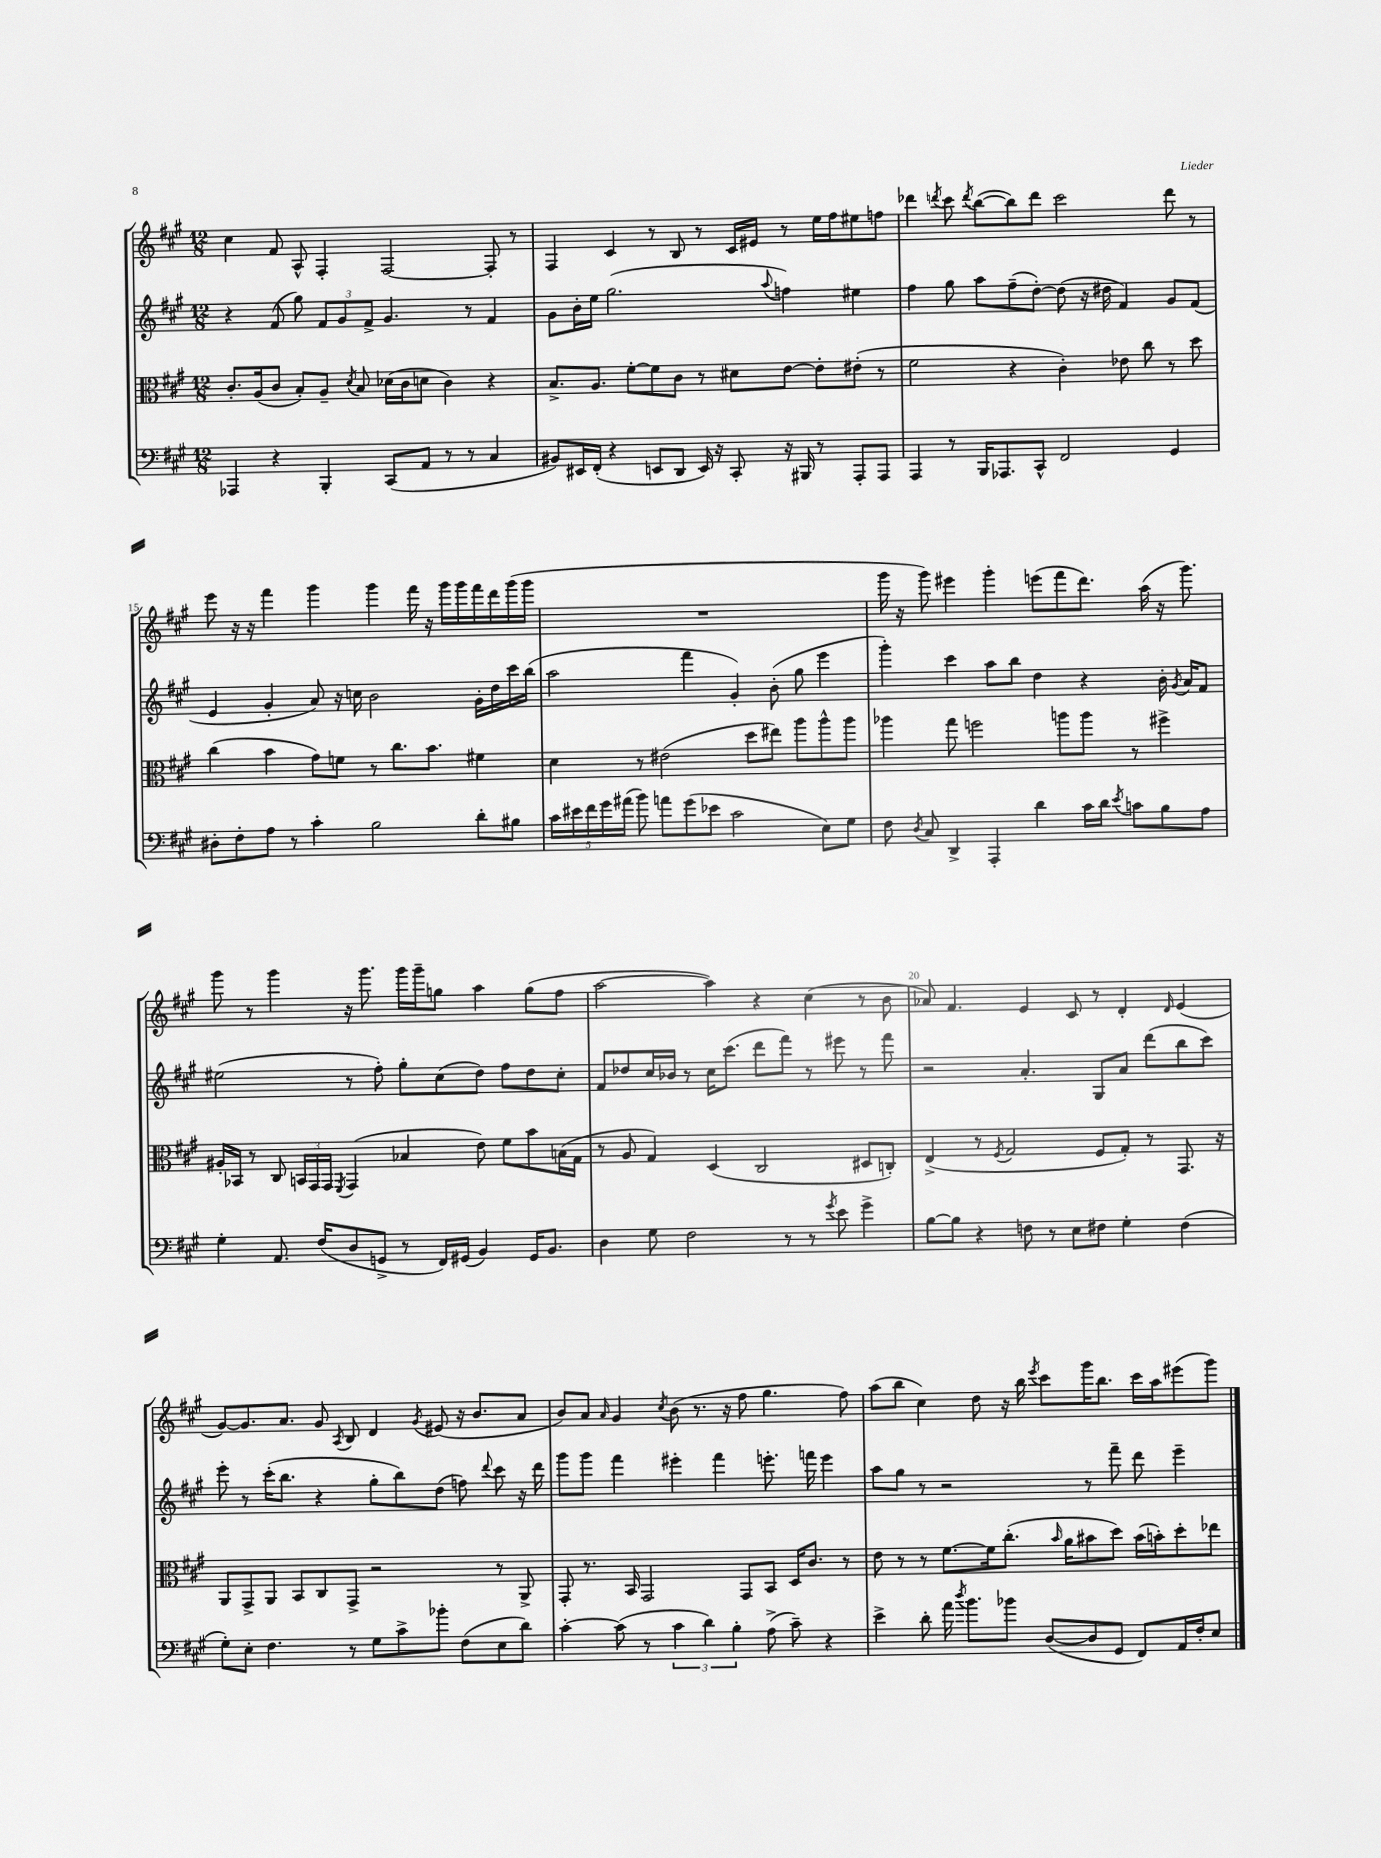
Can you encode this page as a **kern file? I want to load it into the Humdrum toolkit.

**kern	**kern	**kern	**kern
*staff4	*staff3	*staff2	*staff1
*clefF4	*clefC3	*clefG2	*clefG2
*k[f#c#g#]	*k[f#c#g#]	*k[f#c#g#]	*k[f#c#g#]
*M12/8	*M12/8	*M12/8	*M12/8
4AAA-	8.c#'	4r	4cc#
.	(16A	.	.
4r	8c#	(8f#	8f#
.	8B')	8gg#)	8A^^
4BBB'	8A~	12f#	4F#'
.	.	12g#	.
.	8qd	.	.
.	8B	.	.
.	.	12f#^	.
(8CC#	(16d-	4.g#	[2F#
.	16c#	.	.
8AA	8d	.	.
8r	4c#)	.	.
8r	.	8r	.
4C#	4r	4f#	8F#']
.	.	.	8r
=	=	=	=
8BB#)	8.B^	8g#	4F#
16EE#	.	16b'	.
(16FF#'	8.A	16ee	.
4r	.	(2.gg#	4c#
.	[8f#'	.	.
8EE	8f#]	.	8r
8DD	8c#	.	8B
16EE)	8r	.	8r
16r	.	.	.
8CC#'	8d#	.	16c#
.	.	.	16e#
.	.	8qqaa	.
16r	[8e	4ff)	8r
16BBB#	.	.	.
8r	8e']	.	16ee
.	.	.	16ff#
8AAA'	(8e#'	4ee#	8ee#
8AAA	8r	.	8ff
=	=	=	=
4AAA	2f#	4ff#	4ddd-
.	.	.	8qddd
8r	.	8gg#	8ccc#
.	.	.	8qddd
16BBB	.	8aa	([8bb
8.AAA-	.	.	.
.	4r	(8ff#~	8bb])
8CC#^^	.	[8dd')	8ddd
2FF#	4c#')	(8dd]	2ccc#
.	.	16r	.
.	.	16dd#	.
.	8e-	4f#)	.
.	8cc#	.	.
4GG#	8r	8g#	8ddd
.	8dd	(8f#	8r
=	=	=	=
8D#'	(4cc#	4e	8eee
8F#'	.	.	16r
.	.	.	16r
8A	4b	4g#'	4fff#
8r	.	.	.
4c#'	8g#)	8a)	4ggg#
.	8f	16r	.
.	.	16cc	.
2B	8r	2b	4ggg#
.	8.cc#	.	.
.	.	.	16fff#
.	8.b	.	16r
.	.	.	16ggg#
.	.	.	16ggg#
8d'	4f#	16g#'	16fff#
.	.	16dd	16ddd
8B#	.	16ccc#	(16ggg#
.	.	(16bb	16ggg#
=	=	=	=
20c#	4d	2aa	1.r
20e#	.	.	.
20f#	.	.	.
20g#	.	.	.
(20a#	.	.	.
8b)	8r	.	.
8a	(2e#	.	.
(8g#	.	4fff#	.
8e-	.	.	.
2c#	.	4g#')	.
.	8dd	.	.
.	8ee#)	(8b'	.
.	8aa	8gg#	.
8E)	8aa^^	4eee	.
8G#	8aa	.	.
=	=	=	=
8F#	4aa-	4ggg#')	16ggg#
.	.	.	16r
8qD	.	.	.
8C#	.	.	8ggg#)
4DD^	8gg#	4ccc#	4eee#
.	2ff	.	.
4AAA'	.	8aa	4ggg#'
.	.	8bb	.
4d	.	4dd	(8eee
.	8aa	.	8fff#
16c#	8aa	4r	8.ddd)
16d	.	.	.
8qe	.	.	.
8c	8r	.	.
.	.	.	(16aa
8B	4ff#^	16b'	16r
.	.	8qg#	.
.	.	16a	8.ggg#)
8A	.	8f#	.
=	=	=	=
4G#'	16A#'	(2ee#	8ggg#
.	16BB-	.	.
.	8r	.	8r
8.AA	8C#	.	4ggg#
.	24BB	.	.
.	24GG#	.	.
(16F#	.	.	.
.	24GG#	.	.
.	8qFF#	.	.
8D	(4GG#	8r	16r
.	.	.	8.ggg#
8GG^	.	8ff#')	.
8r	4B-	8gg#'	16ggg#
.	.	.	16ggg#~
16FF#)	.	(8cc#	8gg
(16GG#	.	.	.
4BB)	8e)	8dd)	4aa
.	8f#	8ff#	.
16GG#	8b	8dd	(8gg
8.BB	.	.	.
.	(16B	8cc#'	8ff#
.	16G#	.	.
=	=	=	=
4D	8r	8f#	[2aa
.	8A	8dd-	.
8G#	4G#)	16cc#	.
.	.	16b-	.
2F#	.	8r	.
.	(4D	16cc#	4aa])
.	.	(8.ccc#	.
.	2C#	8ddd	4r
8r	.	8fff#)	.
8r	.	8r	(4cc#
8qg#	.	.	.
8e	.	8eee#	.
4g#^	8D#	8r	8r
.	8C')	8fff#	8b
=	=	=	=
[8B	(4E^	2r	8a-)
8B]	.	.	4.f#
4r	8r	.	.
.	8qF#	.	.
.	2G#	.	.
8F	.	4.a'	4e
8r	.	.	.
8E	.	.	8c#
8F#	8F#	8G#	8r
4G#'	8G#')	8a	4d'
.	8r	(8ddd	.
.	.	.	16qqd
(4F#	8.GG#	8bb	(4e
.	.	8ccc#)	.
.	16r	.	.
=	=	=	=
8G#')	8AA	8eee'	[8g#)
8E'	8GG#^	8r	8.g#]
4.F#	8AA	(16ccc#'	.
.	.	8.bb	8.a
.	8BB	.	.
.	8C#	4r	8g#
.	.	.	8qA
8r	8GG#^	.	8B
8G#	2r	8gg#'	4d
8c#^	.	8bb)	.
.	.	.	8qg#
8b-'	.	(8dd	(8e#
(8F#	.	8ff)	16r
.	.	.	8.b
.	.	8qqddd	.
8E	8r	8ccc#	.
8d)	8AA^	16r	8a
.	.	16ddd	.
=	=	=	=
[4c#'	8GG#'	8ggg#	8b)
.	8.r	8ggg#	8a
.	.	.	16qqa
(8c#]	.	4fff#	4g#
.	16BB	.	.
8r	2GG#	.	.
.	.	.	8qcc#
6c#	.	4eee#'	(8b
.	.	.	8.r
6d)	.	.	.
.	.	4fff#	.
.	.	.	16r
6B'	.	.	.
.	8GG#	.	8ff#
(8A^	8BB	8.eee'	4.gg#
8c#~)	16D	.	.
.	8.c#	16fff	.
4r	.	4eee	.
.	8r	.	8ff#)
=	=	=	=
4e^	8e	8aa	(8aa
.	8r	8gg#	8bb
8d'	8r	8r	4cc#)
16a	[8.f#	2r	.
8qdd	.	.	.
8.b	.	.	.
.	.	.	8dd
.	16f#]	.	.
8b-	(8.cc#'	.	16r
.	.	.	16bb
.	.	.	8qeee
([8D	.	.	8ccc#
.	16qqb	.	.
.	16a	.	.
8D]	8b#	8r	16ggg#
.	.	.	8.bb
8GG#	8dd)	8fff#~	.
8FF#)	(16b#	8ddd	16ccc#
.	16b')	.	16aa
16AA	8dd'	4eee~	(8eee#
16F#'	.	.	.
8E	8ee-	.	8ggg#)
==	==	==	==
*-	*-	*-	*-
